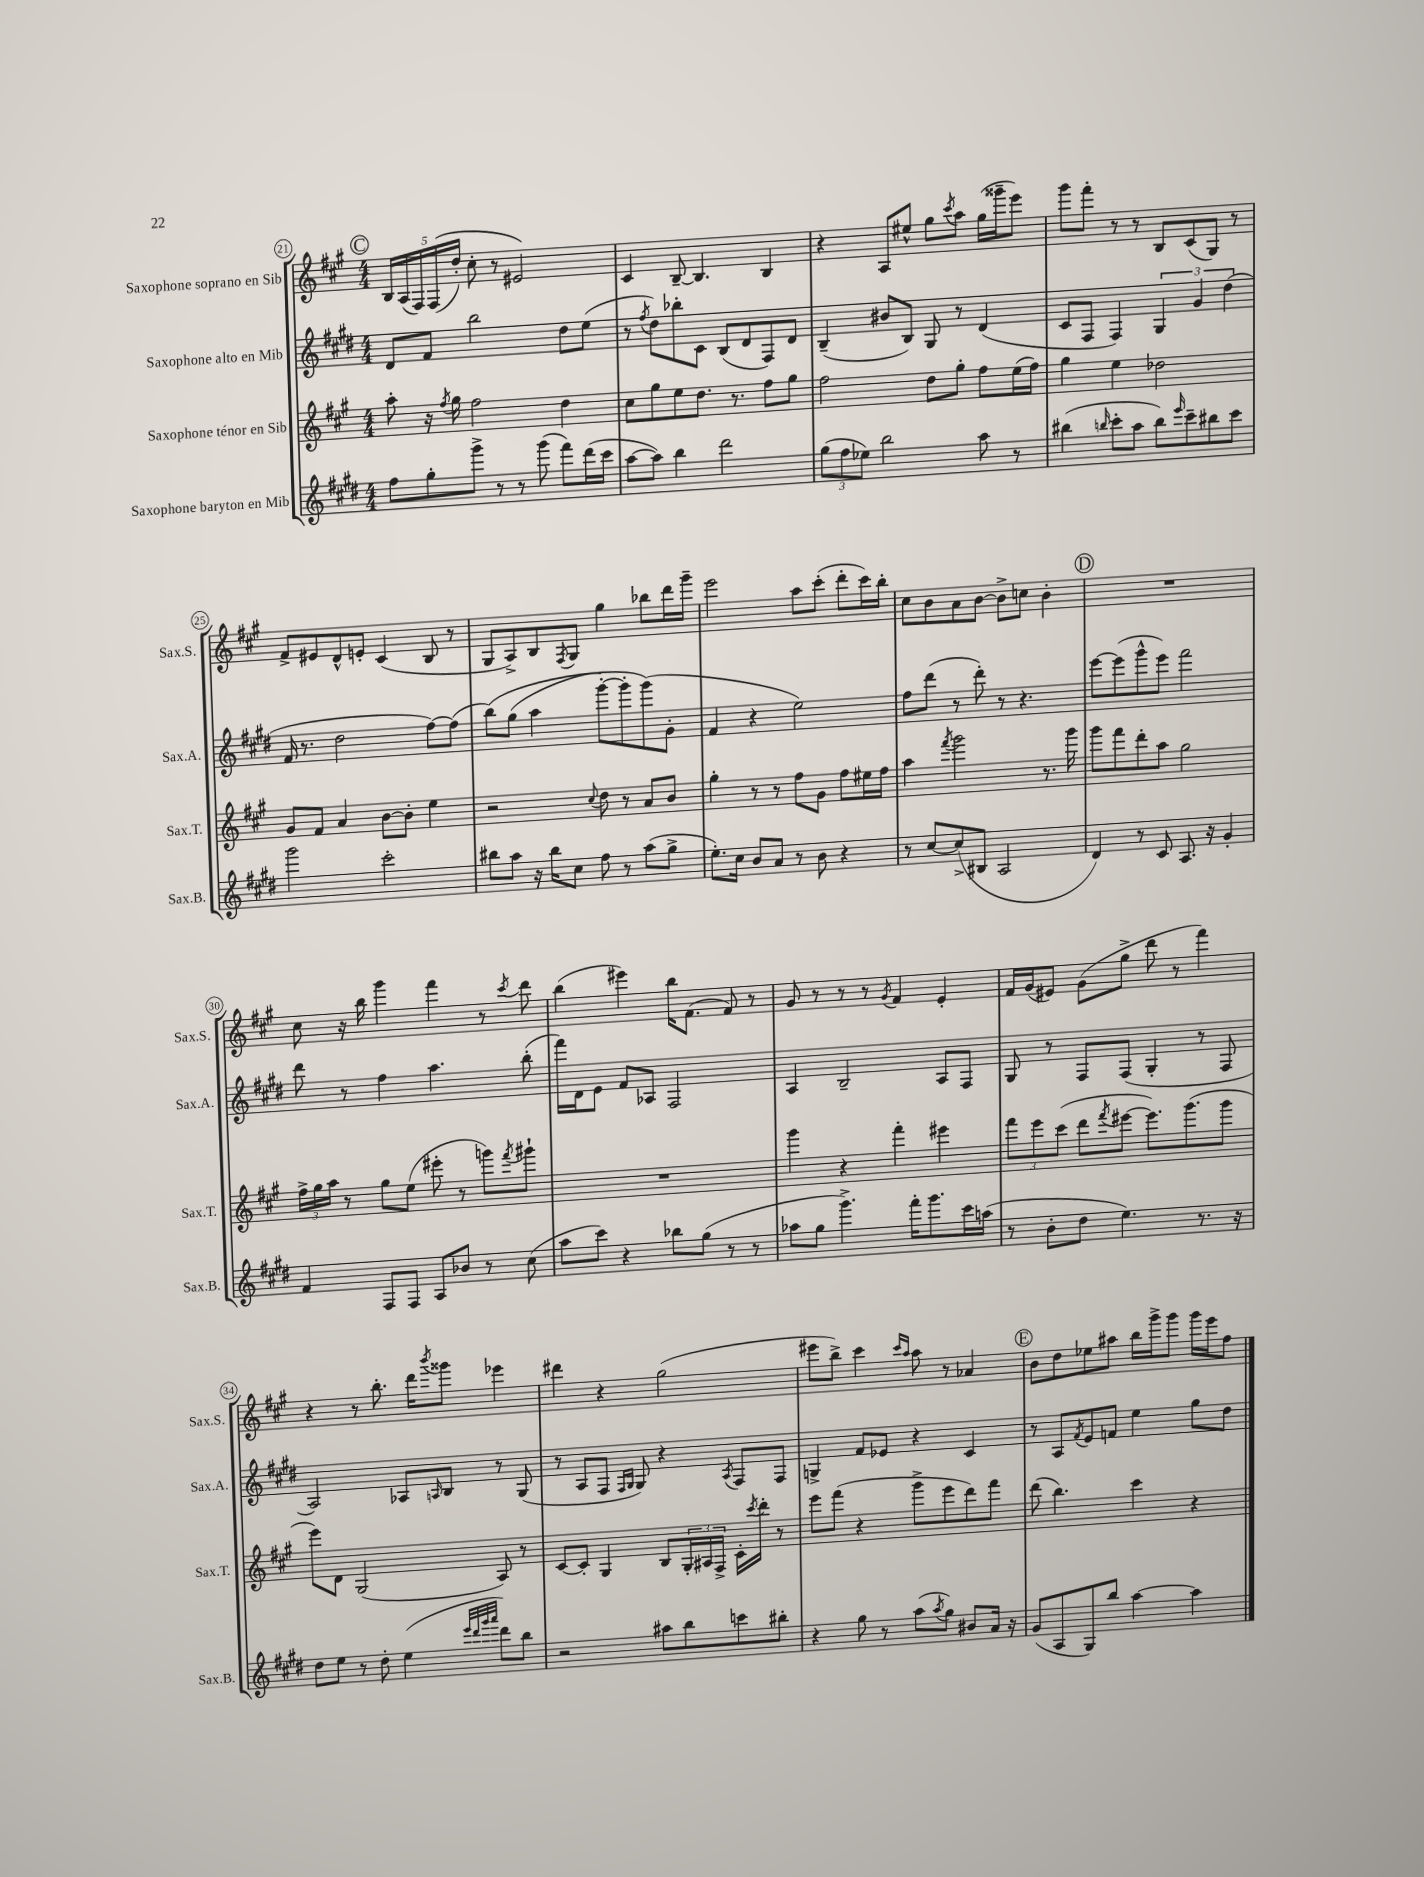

**kern	**kern	**kern	**kern
*staff4	*staff3	*staff2	*staff1
*clefG2	*clefG2	*clefG2	*clefG2
*k[f#c#g#d#]	*k[f#c#g#]	*k[f#c#g#d#]	*k[f#c#g#]
*M4/4	*M4/4	*M4/4	*M4/4
8ff#\L	8aa'\	8d#/L	20B/LL
.	.	.	(20A/
.	.	.	20F#/)
8gg#'\	16r	8f#/J	.
.	.	.	&((20F#/
.	8qff#/	.	.
.	16gg#\	.	.
.	.	.	20dd'/JJ)
8ggg#^\J	2ff#\	2bb\	8cc#'\
8r	.	.	8r
8r	.	.	2e#/&)
(8ggg#\	.	.	.
8fff#\L)	4dd\	8dd#\L	.
(16ddd#\L	.	(8ee\J	.
16ccc#\JJ	.	.	.
=	=	=	=
[8aa\L	8cc#\L	8r	4c#/
.	.	8qff#/	.
8aa\]J)	8gg#\	8dd#\L)	.
4bb\	8ee\	8bb-'\	[8B~/
.	8.dd\J	8c#\J	4.B/]
2ddd#\	.	(8B/L	.
.	8.r	.	.
.	.	8d#/	.
.	8ff#\L	8F#/)	4B/
.	8gg#\J	8d#/J	.
=	=	=	=
(12gg#\L	2ff#\	(4B~/	4r
12ff#\	.	.	.
12ee-\J)	.	.	.
2bb\	.	8b#/L	8A/L
.	.	8B/J)	8ee#^^/J
.	8dd\L	8G#/	8gg#\L
.	.	.	8qccc#/
.	8gg#'\J	8r	8aa\J
8aa\	8ff#\L	(4d#/	(16gg#\LL
.	.	.	16ggg##~\J
8r	(16ee\L	.	8eee\J)
.	16ff#\JJ)	.	.
=	=	=	=
(4bb#\	4gg#\	8c#/L	8ggg#\L
.	.	8F#/J	8fff#'\J
16qqbb/	.	.	.
8ccc#'\L	4ee\	4F#/)	8r
8aa\J	.	.	8r
8bb\L)	2dd-\	6G#/	8B/L
16qqeee/	.	.	.
8ccc#~\	.	.	(8c#/
.	.	6g#/	.
8bb#\	.	.	8G#/J)
.	.	(6dd#\	.
8ccc#\J	.	.	8r
=	=	=	=
2ggg#\	8g#/L	16f#/	8f#^/L
.	.	8.r	.
.	8f#/J	.	8e#/
.	4a/	2dd#\	8d^^/
.	.	.	8e'/J
2ccc#'\	[8b\L	.	(4c#/
.	8b'\]J	.	.
.	4ee\	[8ff#\L)	8B/
.	.	(8ff#\]J	8r
=	=	=	=
8bb#\L	2r	&(8bb\L)	8G#/L
8aa\J	.	(8gg#\J	8A^/)
16r	.	4aa\	8B/
16bb#\LK	.	.	.
.	.	.	8qF#/
8cc#\J	.	.	8G#/J
.	8qqcc#/	.	.
8ff#\	8dd\	[8ggg#'\L)	4gg#\
8r	8r	8ggg#'\]	.
(8aa\L	8a/L	(8ggg#\&)	8bb-\L
8gg#^\J	8b/J	8g#'\J	16ddd\L
.	.	.	16ggg#~\JJ
=	=	=	=
8.ee'\L)	4gg#'\	4f#/	2eee\
16cc#\Jk	.	.	.
8b/L	8r	4r	.
8a/J	8r	.	.
8r	8ff#\L	2ee\)	8aa\L
8b\	8g#\J	.	(8ccc#'\J
4r	8ff#\L	.	8ddd'\L
.	16ee#\L	.	16ccc#\L)
.	16ff#\JJ	.	16bb'\JJ
=	=	=	=
8r	4aa\	8ff#\L	8cc#\L
[8cc#/L	.	(8ddd#\J	8b\
.	8qfff#/	.	.
(8cc#^/]	2ggg#\	8r	8a\
8B#/J	.	8ddd#'\)	[8b\J
2A/	.	8r	8b^\]L
.	.	4.r	8cc\J
.	8.r	.	4b'\
.	16ggg#\	.	.
=	=	=	=
4d#/)	8ggg#\L	[8eee\L	1r
.	8fff#\	(8eee\]	.
8r	8ddd'\	8ggg#^^\	.
8c#/	8aa\J	8eee\J)	.
8.A/	2gg#\	2fff#\	.
16r	.	.	.
4g#'/	.	.	.
=	=	=	=
4f#/	24ff#^\LL	8ddd#\	8cc#\
.	24gg#\	.	.
.	24aa\JJ	.	.
.	8r	8r	16r
.	.	.	16bb\
8F#/L	8gg#\L	4ff#\	4ggg#\
8F#/J	(8ee\J	.	.
8A/L	8eee#'\	4.aa\	4fff#\
8b-/J	8r	.	.
8r	8ggg\L)	.	8r
.	8qfff#/	.	8qccc#/
(8cc#\	8ggg#`\J	(8bb'\	8ddd\
=	=	=	=
8aa\L	1r	16fff#\LL)	(4bb\
.	.	16d#\J	.
8ccc#\J)	.	8e\J	.
4r	.	8f#/L	4eee#\)
.	.	8A-/J	.
8bb-\L	.	2F#/	16bb\LK
.	.	.	(8.f#\J
(8gg#\J	.	.	.
8r	.	.	8f#/)
8r	.	.	8r
=	=	=	=
8aa-\L	4ggg#\	4A/	8g#/
8gg#\J	.	.	8r
4.ggg#^\)	4r	2B~/	8r
.	.	.	8r
.	.	.	8qg#/
.	4fff#'\	.	4f#/
16fff#'\LK	.	.	.
8.ggg#\	.	.	.
.	4eee#\	8A/L	4e'/
16ccc#\L	.	8F#/J	.
(16aa\JJ	.	.	.
=	=	=	=
8r	12fff#\L	8G#/	16f#/LL
.	.	.	(16g#/J
.	12eee\	.	.
8b'\L	.	8r	8e#/J)
.	(12ccc#\J	.	.
8dd#\J	8ddd\L	8F#/L	(8g#\L
.	8qfff#/	.	.
4.ee\)	[8eee#\J	(8F#/J	8gg#^\J
.	8.eee#\]L)	4G#'/	8ddd\
.	.	.	8r
.	(8.ggg#\	.	.
8.r	.	8r	4fff#\)
.	8ggg#\J	8F#/	.
16r	.	.	.
=	=	=	=
8dd#\L	8eee\L)	2A/)	4r
8ee\J	8d\J	.	.
8r	(2G#/	.	8r
8dd#'\	.	.	8.bb'\
(4ee\	.	8A-/L	.
.	.	.	16ddd\LK
.	.	16qqA/	8qbbb/
.	.	8B/J	8ggg##\J
32qqeee/LLL	.	.	.
32qqddd#/	.	.	.
32qqggg#/	.	.	.
32qqaaa/JJJ	.	.	.
8ddd#\L)	8A/)	8r	4eee-\
8bb\J	8r	(8G#/	.
=	=	=	=
2r	[8c#/L	8r	4ddd#\
.	8c#'/]J	8A/L	.
.	4G#/	8F#/J	4r
.	.	16qqF#/LL	.
.	.	16qqG#/JJ	.
.	.	8G#/)	.
8aa#\L	8B/L	4r	(2gg#\
8bb\	24G#'/L	.	.
.	24A#/	.	.
.	24F#^/JJ	.	.
.	.	8qA/	.
8ccc\	16c#'\LL	8F#/L	.
.	8qccc#/	.	.
.	16ddd'\JJ	.	.
8bb#'\J	8r	8F#/J	.
=	=	=	=
4r	8eee\L	4G^/	8eee#\L
.	(8fff#\J	.	8bb^\J)
8gg#\	4r	8f#/L	4ccc#\
8r	.	8e-/J	.
.	.	.	16qqccc#/LL
.	.	.	16qqaa/JJ
(8aa\L	8ggg#^\L	4r	8aa\
8qaa/	.	.	.
8gg#\J)	8eee\	.	8r
8b#/L	8ddd\)	4c#/	4a-/
16a/Jk	8fff#\J	.	.
16r	.	.	.
=	=	=	=
(8g#/L	(8ddd\	8r	8b\L
8A/	4.bb\)	8A/L	8dd\
.	.	8qf#/	.
8G#/)	.	8e/	8ee-\
8bb/J	.	8f/J	8aa#\J
[4aa\	4ccc#\	4ee\	16bb\LL
.	.	.	16ggg#^\J
.	.	.	8ggg#\J
4aa\]	4r	8gg#\L	16ggg#\LL
.	.	.	16eee\J
.	.	8dd#\J	8ff#\J
==	==	==	==
*-	*-	*-	*-
